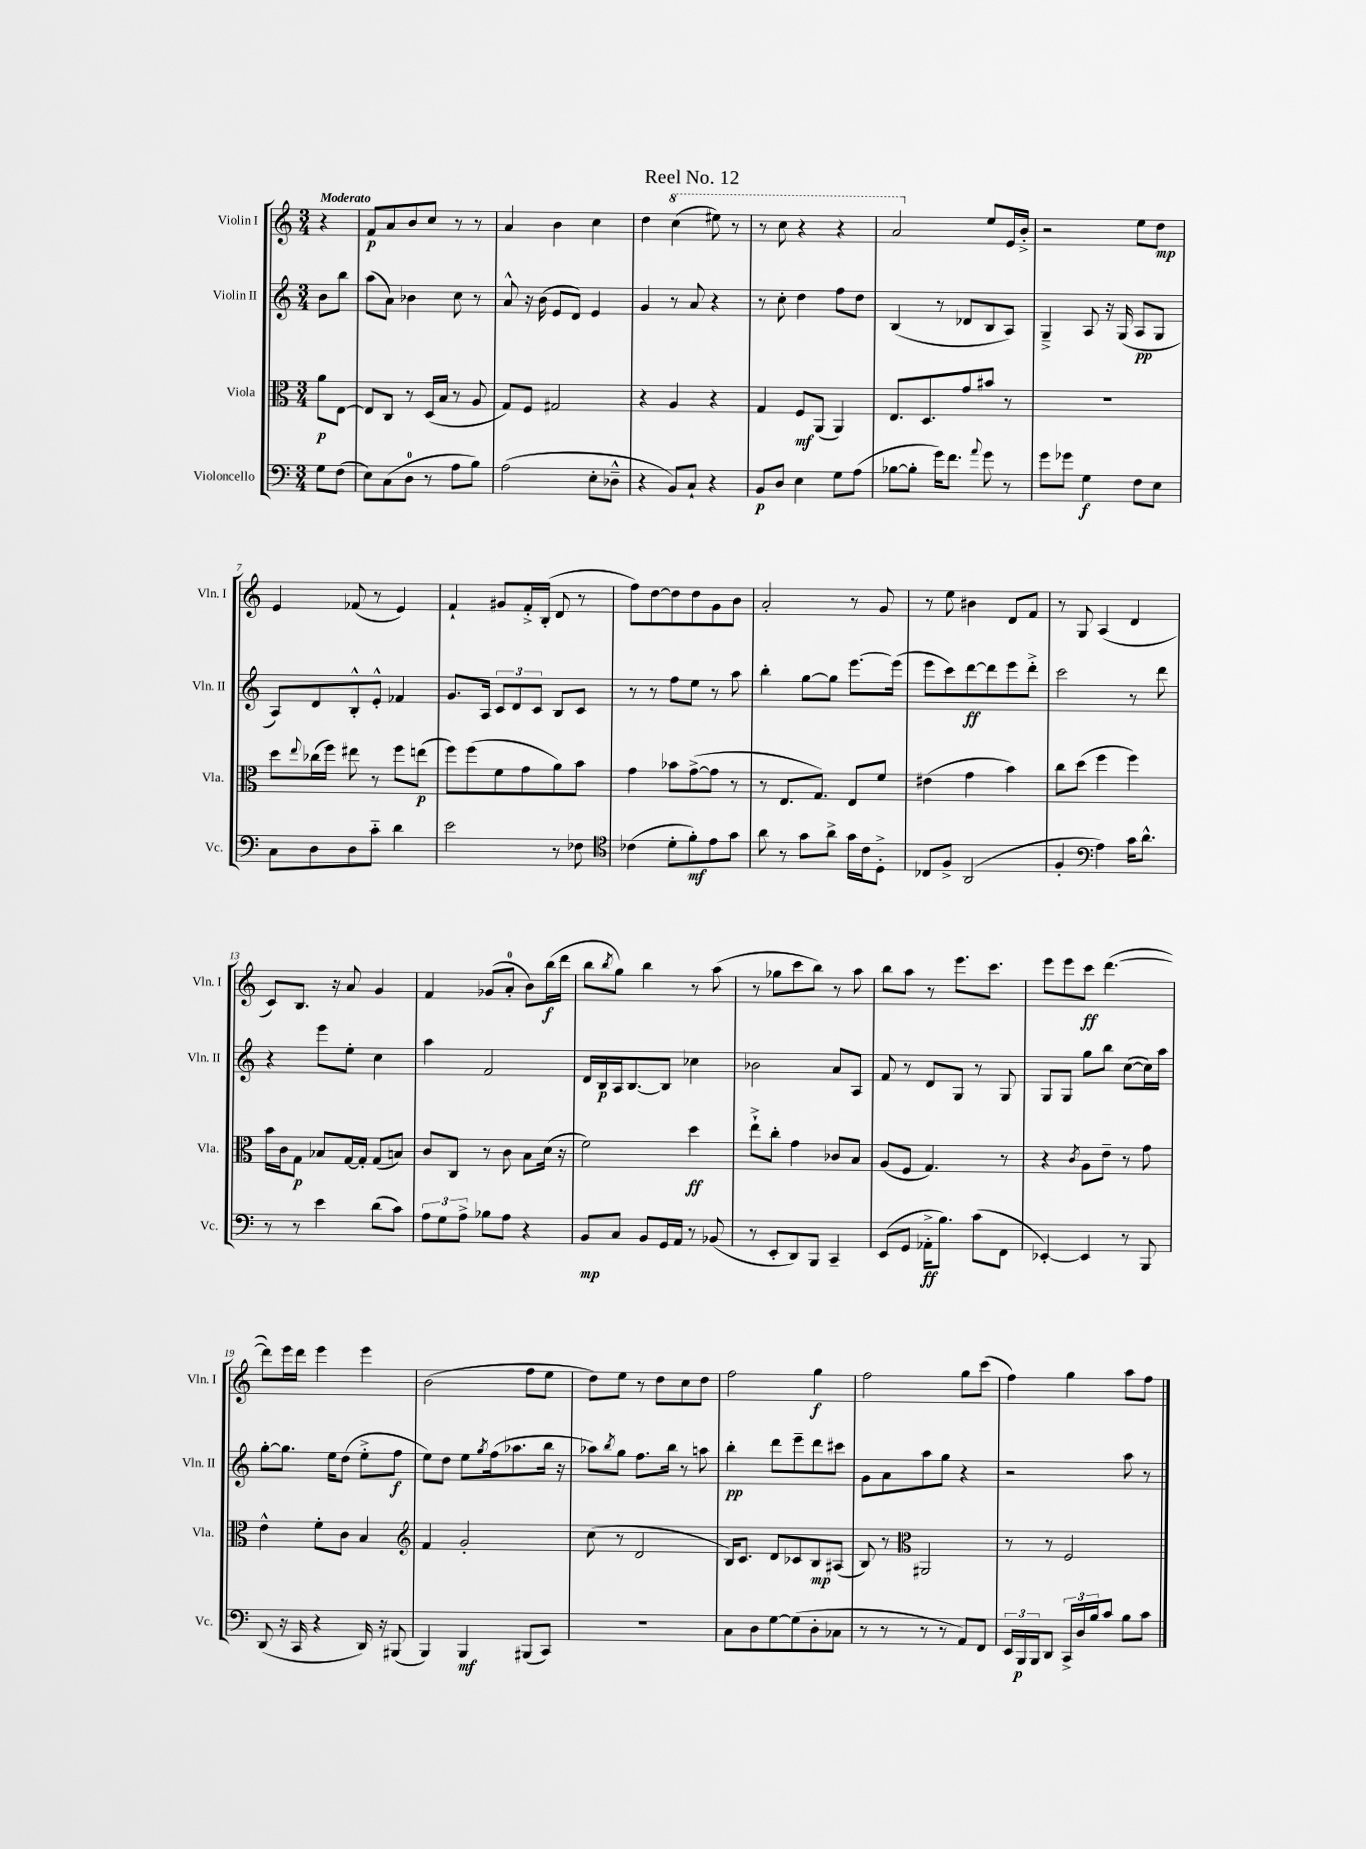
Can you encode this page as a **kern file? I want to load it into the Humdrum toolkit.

**kern	**kern	**kern	**kern
*staff4	*staff3	*staff2	*staff1
*clefF4	*clefC3	*clefG2	*clefG2
*k[]	*k[]	*k[]	*k[]
*M3/4	*M3/4	*M3/4	*M3/4
8G	8a	8b	4r
(8F	[8E	8bb	.
=	=	=	=
8E)	8E]	(8aa	8f
(8C	8C	8a)	8a
8D	8r	4b-	8b
8r	(16D	.	8cc
.	16B	.	.
8A	8r	8cc	8r
8B)	8A	8r	8r
=	=	=	=
(2A	8G)	8a^^	4a
.	8F	16r	.
.	.	(16b	.
.	2G#	8e	4b
.	.	8d)	.
8E'	.	4e	4cc
8D-~^^	.	.	.
=	=	=	=
4r	4r	4g	4dd
8BB)	4A	8r	(4ccc
8C`	.	8a	.
4r	4r	4r	8eee#)
.	.	.	8r
=	=	=	=
8BB	4G	8r	8r
8D	.	8cc'	8ccc
4E	8F	4dd	4r
.	(8AA	.	.
8G	4AA)	8ff	4r
(8A	.	8dd	.
=	=	=	=
[8B-	8.E	(4B	2aa
8B-']	.	.	.
.	8.D	.	.
16g)	.	8r	.
8.f	.	.	.
.	8g	8d-	.
8qqa	.	.	.
8g	8b#	8B	8ee
8r	8r	8A)	16e
.	.	.	16b'^
=	=	=	=
8g	2.r	4G~^	2r
8g-	.	.	.
4G	.	8A	.
.	.	16r	.
.	.	(16G	.
8F	.	8A	8ee
8E	.	8G	8dd
=	=	=	=
8C	8dd	8A)	4e
.	8qqee	.	.
8D	(16cc-	8d	.
.	16ff)	.	.
8D	8ee#	8B'^^	(8f-
8c'~	8r	8e'^^	8r
4d	8ff	4f-	4e)
.	(8ee	.	.
=	=	=	=
2e	8ff)	8.g	4f`
.	(8ff	.	.
.	.	16A	.
.	8f	12c	8g#
.	.	12d	.
.	8g	.	16f'^
.	.	12c	.
.	.	.	(16B'
8r	8a)	8B	8d
8F-	8b	8c	8r
=	=	=	=
*clefC4	*	*	*
(4c-	4g	8r	8ff)
.	.	8r	[8dd
8d'	8b-	8ff	8dd]
8f')	([8g^	8ee	8dd
8e	8g]	8r	8g
8g	8r	8aa	8b
=	=	=	=
8a	8r	4bb'	2a'
8r	8.E	.	.
8g	.	[8gg	.
.	8.G)	.	.
8a^	.	8gg]	.
16g	8E	[8.eee	8r
16c	.	.	.
8D'^	8f	.	8g
.	.	(16eee]	.
=	=	=	=
8C-	(4e#	8eee	8r
8F^	.	8ccc)	8ee
(2AA	4g	[8ddd	4b#
.	.	8ddd]	.
.	4b)	8eee	8d
.	.	8ddd'^	8f
=	=	=	=
4F'	8cc	2ccc	8r
.	(8dd	.	8G
*clefF4	*	*	*
4A)	4ff	.	(4A
16c	4ff)	8r	4d
8.d^^	.	.	.
.	.	8ddd	.
=	=	=	=
8r	16b	4r	8c)
.	16c	.	.
8r	8G	.	8.B
4e	8B-	8eee	.
.	.	.	16r
.	[16G	8ee'	8a
.	16G']	.	.
(8d	(8G	4cc	4g
8c)	8B)	.	.
=	=	=	=
12A	8c	4aa	4f
12G	.	.	.
.	8C	.	.
12A^	.	.	.
8B-	8r	2f	(8g-
8A	8c	.	8a'
4r	8B	.	8b)
.	(16d	.	(16bb
.	16r	.	16ddd
=	=	=	=
8BB	2f)	16d	8bb
.	.	16B	.
.	.	.	8qbb
8C	.	16A	8gg)
.	.	[8.B	.
8BB	.	.	4bb
16GG	.	8B]	.
16AA	.	.	.
8r	4dd	4cc-	8r
(8BB-	.	.	(8aa
=	=	=	=
8r	8ee`^	2b-	8r
8EE'	8cc'	.	8gg-
8DD)	4g	.	8ccc
8BBB	.	.	8bb)
4CC~	8c-	8a	8r
.	8B	8A	8aa
=	=	=	=
(8EE	(8A	8f	8bb
8GG	8F	8r	8aa
16AA-'^	4.G)	8d	8r
8.B)	.	.	.
.	.	8G	8.eee
(8c	.	8r	.
.	.	.	8.ccc
8FF	8r	8G	.
=	=	=	=
[4EE-')	4r	8G	8eee
.	.	8G	8eee
.	8qc	.	.
4EE-]	8A	8gg	8ccc
.	8e~	8bb	([4.ddd
8r	8r	([8cc	.
8BBB	8g	16cc])	.
.	.	16aa	.
=	=	=	=
(8DD	4e^^	[8gg'	8ddd])
16r	.	8.gg]	16eee
16CC	.	.	16ddd
4r	8f'	.	4eee
.	.	16ee	.
.	8c	(8dd	.
16DD)	4B	8ee'^	4eee
16r	.	.	.
(8BBB#	.	8ff	.
=	=	=	=
*	*clefG2	*	*
4BBB)	4f	8ee)	(2b
.	.	8dd	.
4BBB	2g'	8ee	.
.	.	8qgg	.
.	.	(16ff	.
.	.	8.aa-	.
(8BBB#	.	.	8ff
8CC)	.	16bb	8ee
.	.	16r	.
=	=	=	=
2.r	(8cc	8aa-)	8dd)
.	.	8qbb	.
.	8r	8gg	8ee
.	2d	8.ff	8r
.	.	.	8dd
.	.	16bb	.
.	.	8r	8cc
.	.	8aa	8dd
=	=	=	=
8C	16B)	4bb'	2ff
.	8.c	.	.
8D	.	.	.
[8G	8d	8ddd	.
(8G]	8c-	8eee~	.
8D'	8B	8ddd	4gg
8C-	(8A#	8ccc#	.
=	=	=	=
8r	8B)	8g	2ff
8r	8r	8a	.
*	*clefC3	*	*
8r	2AA#	8aa	.
8r	.	8gg	.
8AA)	.	4r	8gg
8FF	.	.	(8ccc
=	=	=	=
24EE	8r	2r	4ff)
24BBB	.	.	.
24BBB	.	.	.
8DD	8r	.	.
24CC^	2F	.	4gg
24D	.	.	.
24B	.	.	.
8c	.	.	.
8B	.	8aa	8aa
8c	.	8r	8ff
==	==	==	==
*-	*-	*-	*-
